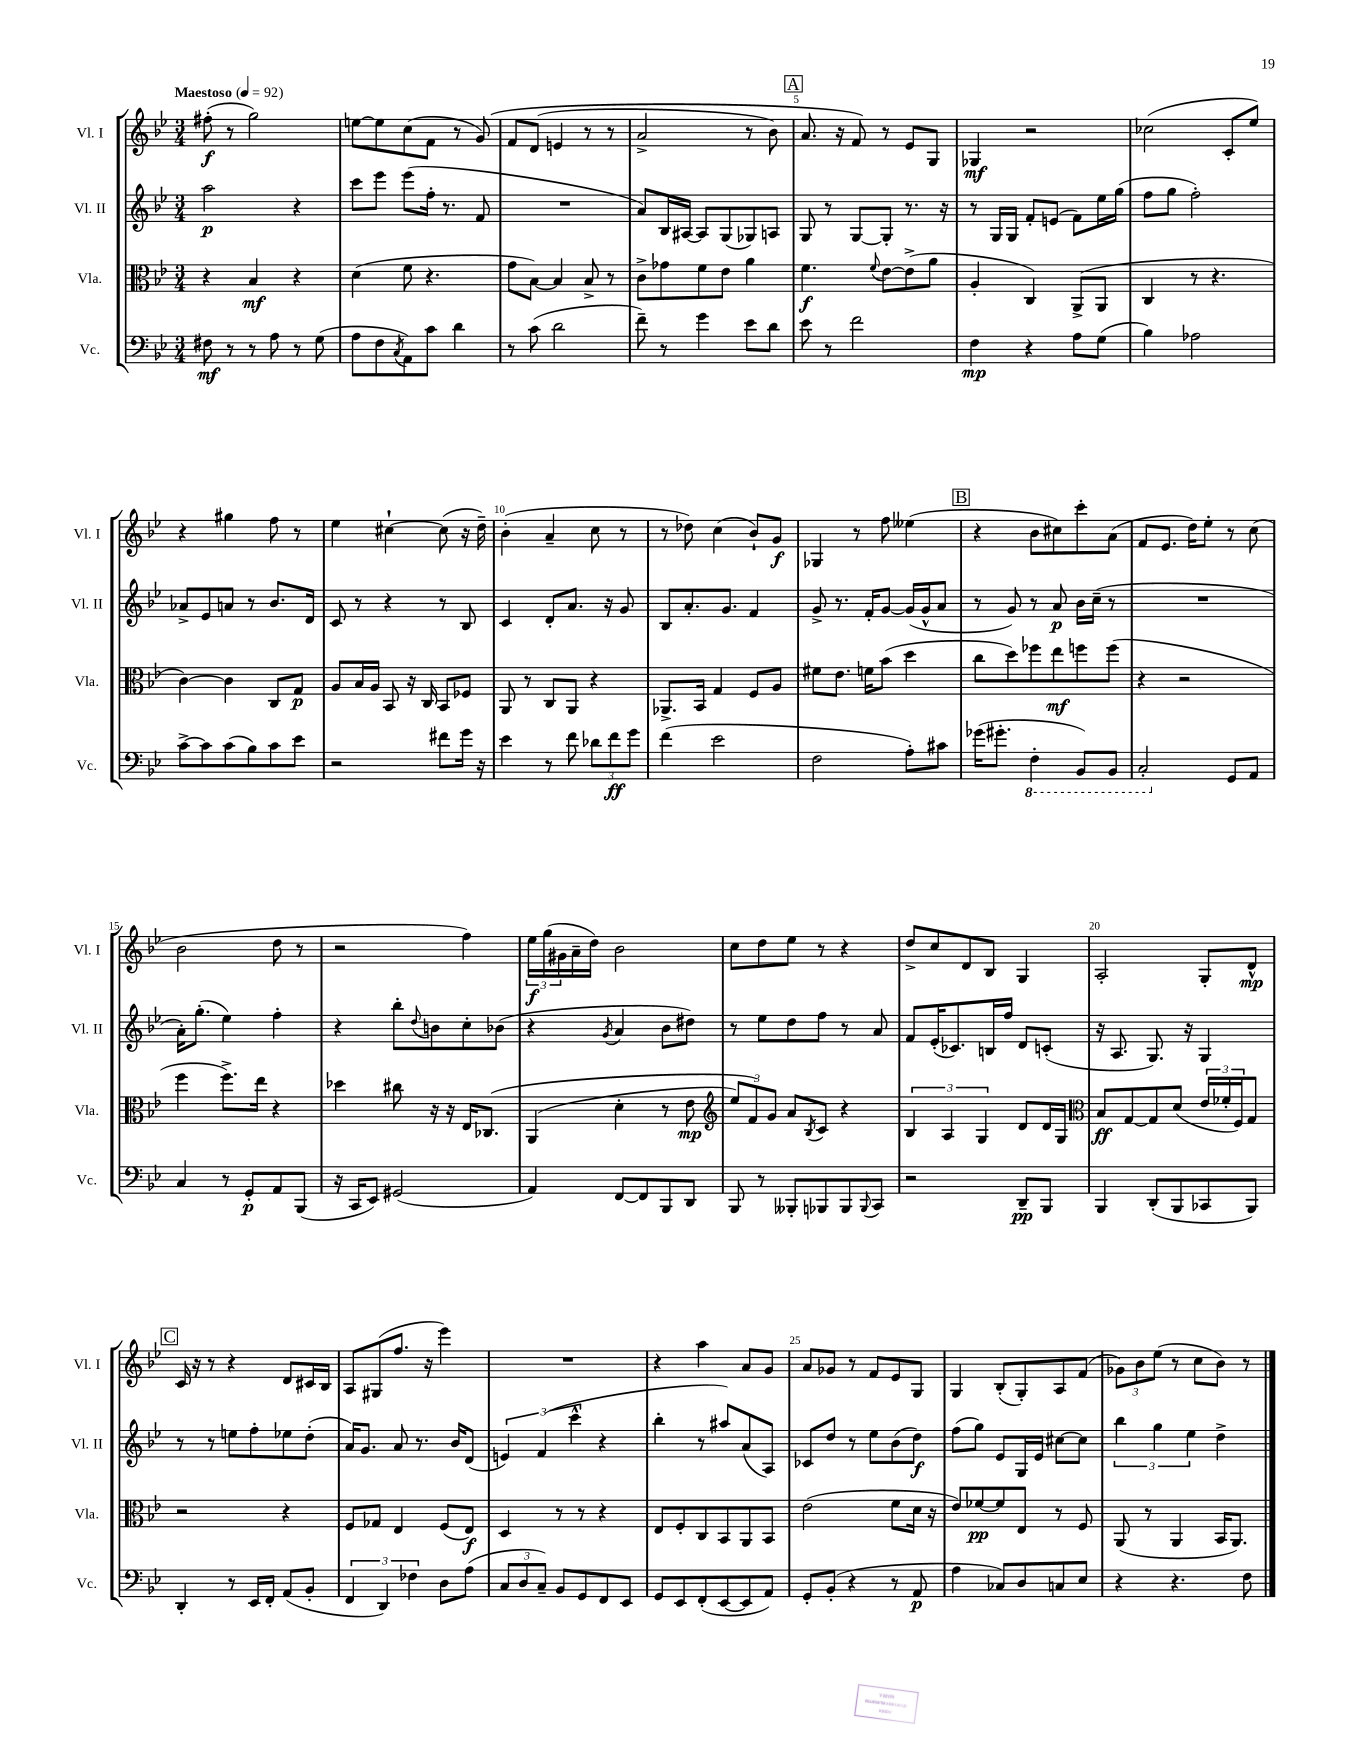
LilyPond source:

<<
\new StaffGroup <<
\new Staff = "s0" \with { instrumentName = "Vl. I" shortInstrumentName = "Vl. I" } {
    \clef treble \key bes \major \numericTimeSignature \time 3/4 \tempo "Maestoso" 4 = 92
    fis''8-.\f( r8 g''2) |
    e''8~ e''8 c''8( f'8 r8 g'8)\( |
    f'8 d'8( e'4 r8 r8 |
    a'2-> r8 bes'8) |
    \mark \markup { \box "A" } a'8. r16 f'8\) r8 ees'8 g8 |
    ges4\mf r2 |
    ces''2( c'8-. ees''8) |
    r4 gis''4 f''8 r8 |
    ees''4 cis''4~-! cis''8( r16 d''16--) |
    bes'4-.( a'4-- c''8 r8 |
    r8 des''8) c''4( bes'8-!) g'8\f |
    ges4 r8 f''8 eeses''4( |
    \mark \markup { \box "B" } r4 bes'8 cis''8) c'''8-. a'8( |
    f'8 ees'8. d''16) ees''8-. r8 c''8( |
    bes'2 d''8 r8 |
    r2 f''4) |
    \tuplet 3/2 { ees''16\f g''16( gis'16 } a'16-- d''16) bes'2 |
    c''8 d''8 ees''8 r8 r4 |
    d''8-> c''8 d'8 bes8 g4 |
    a2-. g8-. d'8-^\mp |
    \mark \markup { \box "C" } c'16 r16 r8 r4 d'8 cis'16 bes16 |
    a8 gis8( f''8. r16 ees'''4) |
    R2. |
    r4 a''4 a'8 g'8 |
    a'8 ges'8 r8 f'8 ees'8 g8 |
    g4 bes8-.( g8-.) a8 f'8( |
    \tuplet 3/2 { ges'8) bes'8 ees''8( } r8 c''8 bes'8) r8 \bar "|." |
}
\new Staff = "s1" \with { instrumentName = "Vl. II" shortInstrumentName = "Vl. II" } {
    \clef treble \key bes \major \numericTimeSignature \time 3/4
    a''2\p r4 |
    c'''8 ees'''8 ees'''8( f''16-. r8. f'8 |
    R2. |
    a'8) bes16 ais16~ ais8 g8( ges8) a8 |
    \mark \markup { \box "A" } g8 r8 g8~ g8-. r8. r16 |
    r8 g16 g16 f'8-. e'8( f'8) ees''16 g''16( |
    f''8 g''8 f''2-.) |
    aes'8-> ees'8 a'8 r8 bes'8. d'16 |
    c'8 r8 r4 r8 bes8 |
    c'4 d'8-. a'8. r16 g'8 |
    bes8 a'8.-. g'8. f'4 |
    g'8-> r8. f'16-. g'8~ g'16( g'16-^ a'8 |
    \mark \markup { \box "B" } r8 g'8) r8 a'8\p bes'16 c''16--( r8 |
    R2. |
    a'16-.) g''8.-.( ees''4) f''4-. |
    r4 bes''8-. \appoggiatura { d''8 } b'8 c''8-. bes'8( |
    r4 \acciaccatura { g'8 } a'4 bes'8 dis''8) |
    r8 ees''8 d''8 f''8 r8 a'8 |
    f'8 ees'16-.( ces'8.) b16 f''16 d'8 c'8-.( |
    r16 a8. g8.) r16 g4 |
    \mark \markup { \box "C" } r8 r8 e''8 f''8-. ees''8 d''8-.( |
    a'16) g'8. a'8 r8. bes'16 d'8( |
    \tuplet 3/2 { e'4) f'4( c'''4-^ } r4 |
    bes''4-. r8 ais''8) a'8( a8) |
    ces'8 d''8 r8 ees''8 bes'8( d''8\f) |
    f''8( g''8) ees'8 g16 ees'16 cis''8~ cis''8 |
    \tuplet 3/2 { bes''4 g''4 ees''4 } d''4-> \bar "|." |
}
\new Staff = "s2" \with { instrumentName = "Vla." shortInstrumentName = "Vla." } {
    \clef alto \key bes \major \numericTimeSignature \time 3/4
    r4 bes4\mf r4 |
    d'4( f'8 r4. |
    g'8 bes8~) bes4 bes8-> r8 |
    c'8-> ges'8 f'8 ees'8 a'4 |
    \mark \markup { \box "A" } f'4.\f \appoggiatura { f'8 } ees'8~ ees'8->( a'8 |
    a4-. c4) a,8->( a,8 |
    c4 r8 r4. |
    c'4~) c'4 c8 g8\p |
    a8 bes16 a16 bes,8 r16 c16 bes,8 fes8 |
    a,8 r8 c8 a,8 r4 |
    aes,8.-> bes,16 g4 f8 a8 |
    fis'8 ees'8. f'16 bes'8( d''4 |
    \mark \markup { \box "B" } c''8 d''8) fes''8 ees''8\mf f''8 f''8( |
    r4 r2 |
    f''4 f''8.->) ees''16 r4 |
    des''4 cis''8 r16 r16 ees16 ces8.\( |
    a,4( d'4-. r8 ees'8\mp |
    \clef treble \tuplet 3/2 { ees''8) f'8\) g'8 } a'8 \acciaccatura { bes8 } c'8 r4 |
    \tuplet 3/2 { bes4 a4 g4 } d'8 d'16 g16 |
    \clef alto bes8\ff g8~ g8 d'8( \tuplet 3/2 { ees'16 fes'16-. f16) } g8 |
    \mark \markup { \box "C" } r2 r4 |
    f8 ges8 ees4 f8( ees8\f) |
    d4 r8 r8 r4 |
    ees8 f8-. c8 bes,8 a,8 bes,8 |
    ees'2( f'8 d'16 r16 |
    ees'8) fes'8~\pp fes'8 ees8 r8 f8 |
    a,8( r8 a,4 bes,16 a,8.) \bar "|." |
}
\new Staff = "s3" \with { instrumentName = "Vc." shortInstrumentName = "Vc." } {
    \clef bass \key bes \major \numericTimeSignature \time 3/4
    fis8\mf r8 r8 a8 r8 g8( |
    a8 f8 \acciaccatura { c8 } a,8) c'8 d'4 |
    r8 c'8( d'2 |
    f'8--) r8 g'4 ees'8 d'8 |
    \mark \markup { \box "A" } ees'8 r8 f'2 |
    f4\mp r4 a8 g8( |
    bes4) aes2 |
    c'8~-> c'8 c'8( bes8) c'8 ees'8 |
    r2 fis'8 g'16 r16 |
    ees'4 r8 f'8 \tuplet 3/2 { des'8 f'8\ff g'8 } |
    f'4( ees'2 |
    f2 a8-.) cis'8 |
    \mark \markup { \box "B" } ges'16( gis'8.-. \ottava #-1 f,4-. bes,,8) bes,,8 |
    c,2-. \ottava #0 g,8 a,8 |
    c4 r8 g,8-.\p a,8 bes,,8( |
    r16 c,16 ees,8) gis,2( |
    a,4) f,8~ f,8 bes,,8 d,8 |
    bes,,8 r8 beses,,8-. bes,,8 bes,,8 \appoggiatura { bes,,8 } c,8 |
    r2 d,8--\pp bes,,8 |
    bes,,4 d,8-.( bes,,8 ces,8 bes,,8) |
    \mark \markup { \box "C" } d,4-. r8 ees,16 f,16-. a,8( bes,8-. |
    \tuplet 3/2 { f,4 d,4) fes4 } d8 a8( |
    \tuplet 3/2 { c8 d8 c8--) } bes,8 g,8 f,8 ees,8 |
    g,8 ees,8 f,8-.( ees,8~ ees,8 a,8) |
    g,8-. bes,8-.( r4 r8 a,8\p |
    a4 ces8) d8 c8 ees8 |
    r4 r4. f8 \bar "|." |
}
>>
>>
\layout { \context { \Score \override BarNumber.break-visibility = ##(#f #t #t) barNumberVisibility = #(every-nth-bar-number-visible 5) } }
